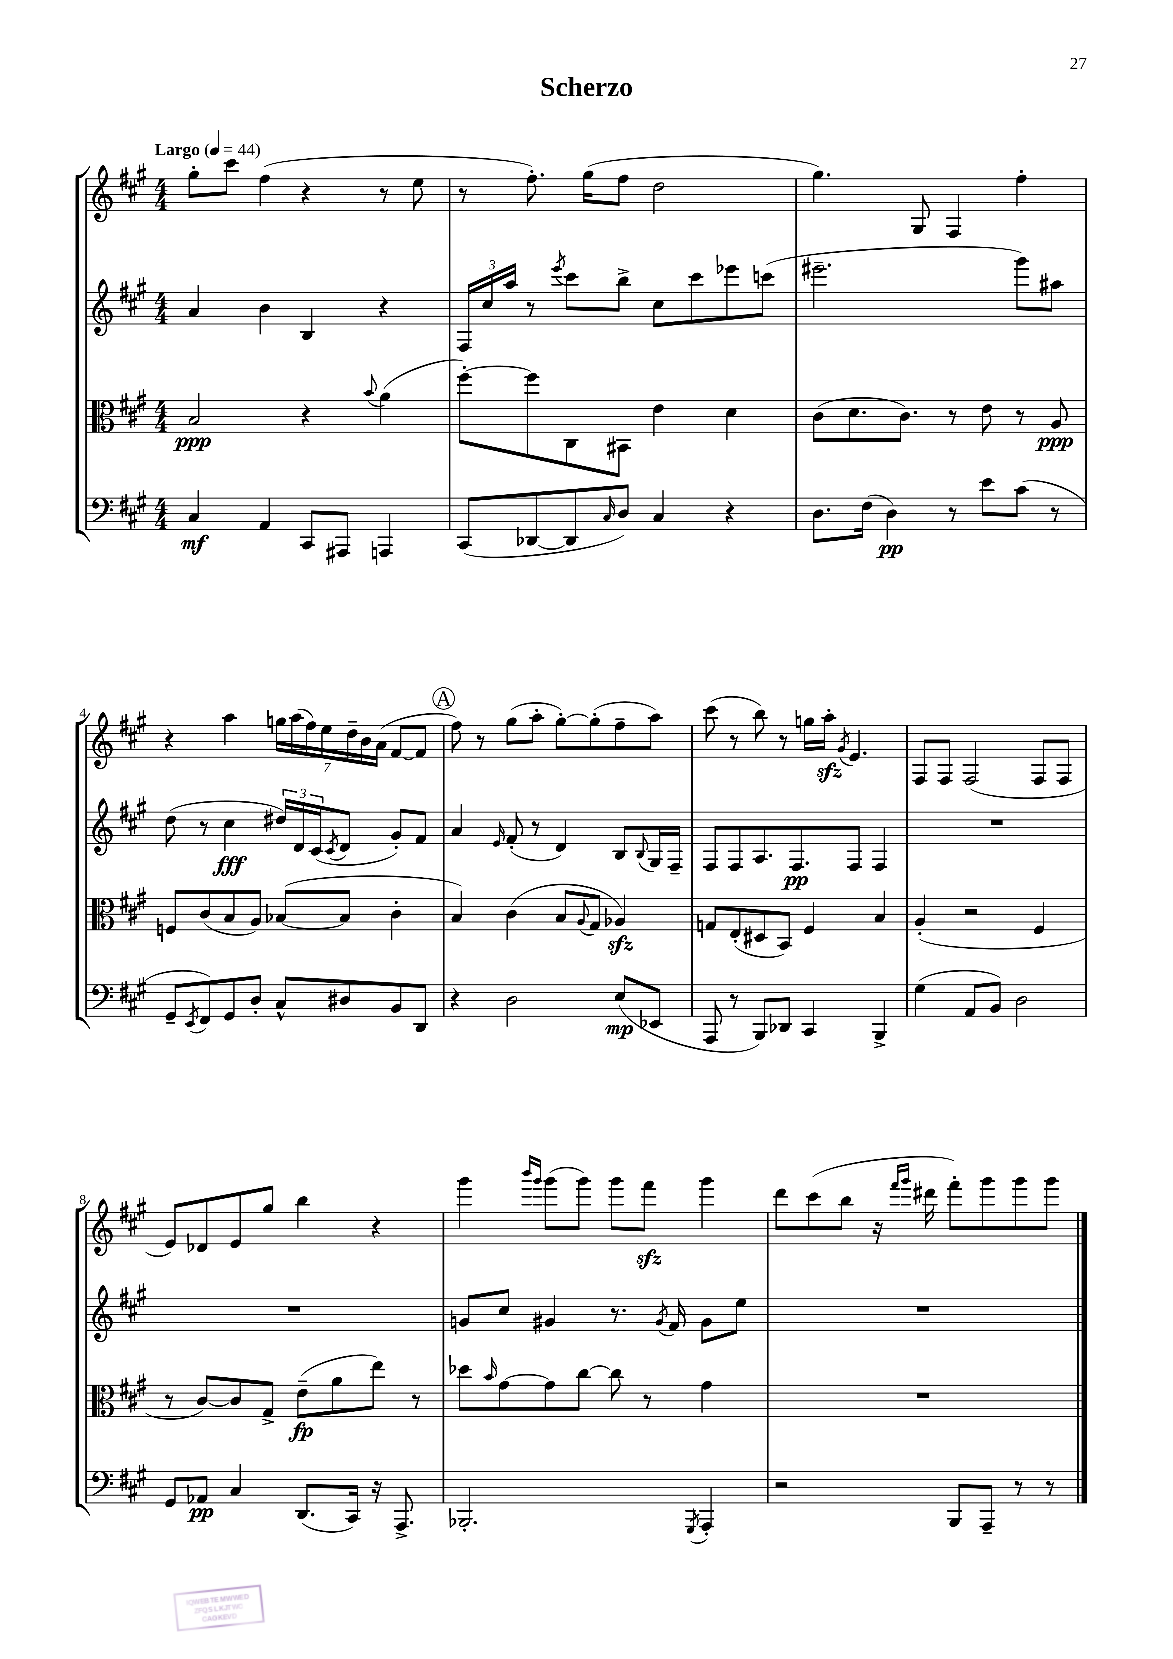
\header { title = "Scherzo" }
<<
\new StaffGroup <<
\new Staff = "s0" {
    \clef treble \key a \major \numericTimeSignature \time 4/4 \tempo "Largo" 4 = 44
    gis''8-. cis'''8 fis''4( r4 r8 e''8 |
    r8 fis''8.-.) gis''16( fis''8 d''2 |
    gis''4.) gis8 fis4 fis''4-. |
    r4 a''4 \tuplet 7/4 { g''16 a''16( fis''16) e''16 d''16-- b'16 a'16( } fis'8~ fis'8 |
    \mark \markup { \circle "A" } fis''8) r8 gis''8( a''8-. gis''8~-.) gis''8-.( fis''8-- a''8) |
    cis'''8( r8 b''8) r8 g''16 a''16-.\sfz \acciaccatura { gis'8 } e'4. |
    fis8 fis8 fis2( fis8 fis8 |
    e'8) des'8 e'8 gis''8 b''4 r4 |
    gis'''4 \grace { b'''16 gis'''16 } gis'''8( gis'''8) gis'''8 fis'''8\sfz gis'''4 |
    d'''8 cis'''8( b''8 r16 \grace { fis'''16 gis'''16 } dis'''16 fis'''8-.) gis'''8 gis'''8 gis'''8 \bar "|." |
}
\new Staff = "s1" {
    \clef treble \key a \major \numericTimeSignature \time 4/4
    a'4 b'4 b4 r4 |
    \tuplet 3/2 { fis16 cis''16 a''16 } r8 \acciaccatura { e'''8 } cis'''8 b''8-> cis''8 cis'''8 ees'''8 c'''8( |
    eis'''2.-- gis'''8) ais''8 |
    d''8( r8 cis''4\fff \tuplet 3/2 { dis''16) d'16 cis'16( } \acciaccatura { cis'8 } d'8 gis'8-.) fis'8 |
    \mark \markup { \circle "A" } a'4 \grace { e'16 } fis'8-.( r8 d'4) b8 \appoggiatura { b8 } gis16 fis16-- |
    fis8 fis8 a8. fis8.\pp fis8 fis4 |
    R1 |
    R1 |
    g'8 cis''8 gis'4 r8. \acciaccatura { gis'8 } fis'16 gis'8 e''8 |
    R1 \bar "|." |
}
\new Staff = "s2" {
    \clef alto \key a \major \numericTimeSignature \time 4/4
    b2\ppp r4 \appoggiatura { b'8 } a'4( |
    fis''8~-.) fis''8 cis8 bis,8 e'4 d'4 |
    cis'8( d'8. cis'8.) r8 e'8 r8 a8\ppp |
    f8 cis'8( b8 a8) bes8~( bes8 cis'4-. |
    \mark \markup { \circle "A" } b4) cis'4( b8 \appoggiatura { a8 } gis8 aes4\sfz) |
    g8 e8-.( dis8 b,8) fis4 b4 |
    a4-.( r2 fis4 |
    r8 cis'8~) cis'8 gis8-> e'8--\fp( a'8 e''8) r8 |
    des''8 \grace { b'16 } gis'8~ gis'8 cis''8~ cis''8 r8 gis'4 |
    R1 \bar "|." |
}
\new Staff = "s3" {
    \clef bass \key a \major \numericTimeSignature \time 4/4
    cis4\mf a,4 cis,8 ais,,8 a,,4 |
    cis,8( des,8~ des,8 \grace { cis16 } d8) cis4 r4 |
    d8. fis16( d4\pp) r8 e'8 cis'8( r8 |
    gis,8-- \acciaccatura { e,8 } fis,8) gis,8 d8-. cis8-^ dis8 b,8 d,8 |
    \mark \markup { \circle "A" } r4 d2 e8\mp( ees,8 |
    a,,8 r8 b,,8) des,8 cis,4 b,,4-> |
    gis4( a,8 b,8) d2 |
    gis,8 aes,8\pp cis4 d,8.( cis,16) r16 a,,8.-> |
    bes,,2.-. \acciaccatura { gis,,8 } a,,4-. |
    r2 b,,8 a,,8-- r8 r8 \bar "|." |
}
>>
>>
